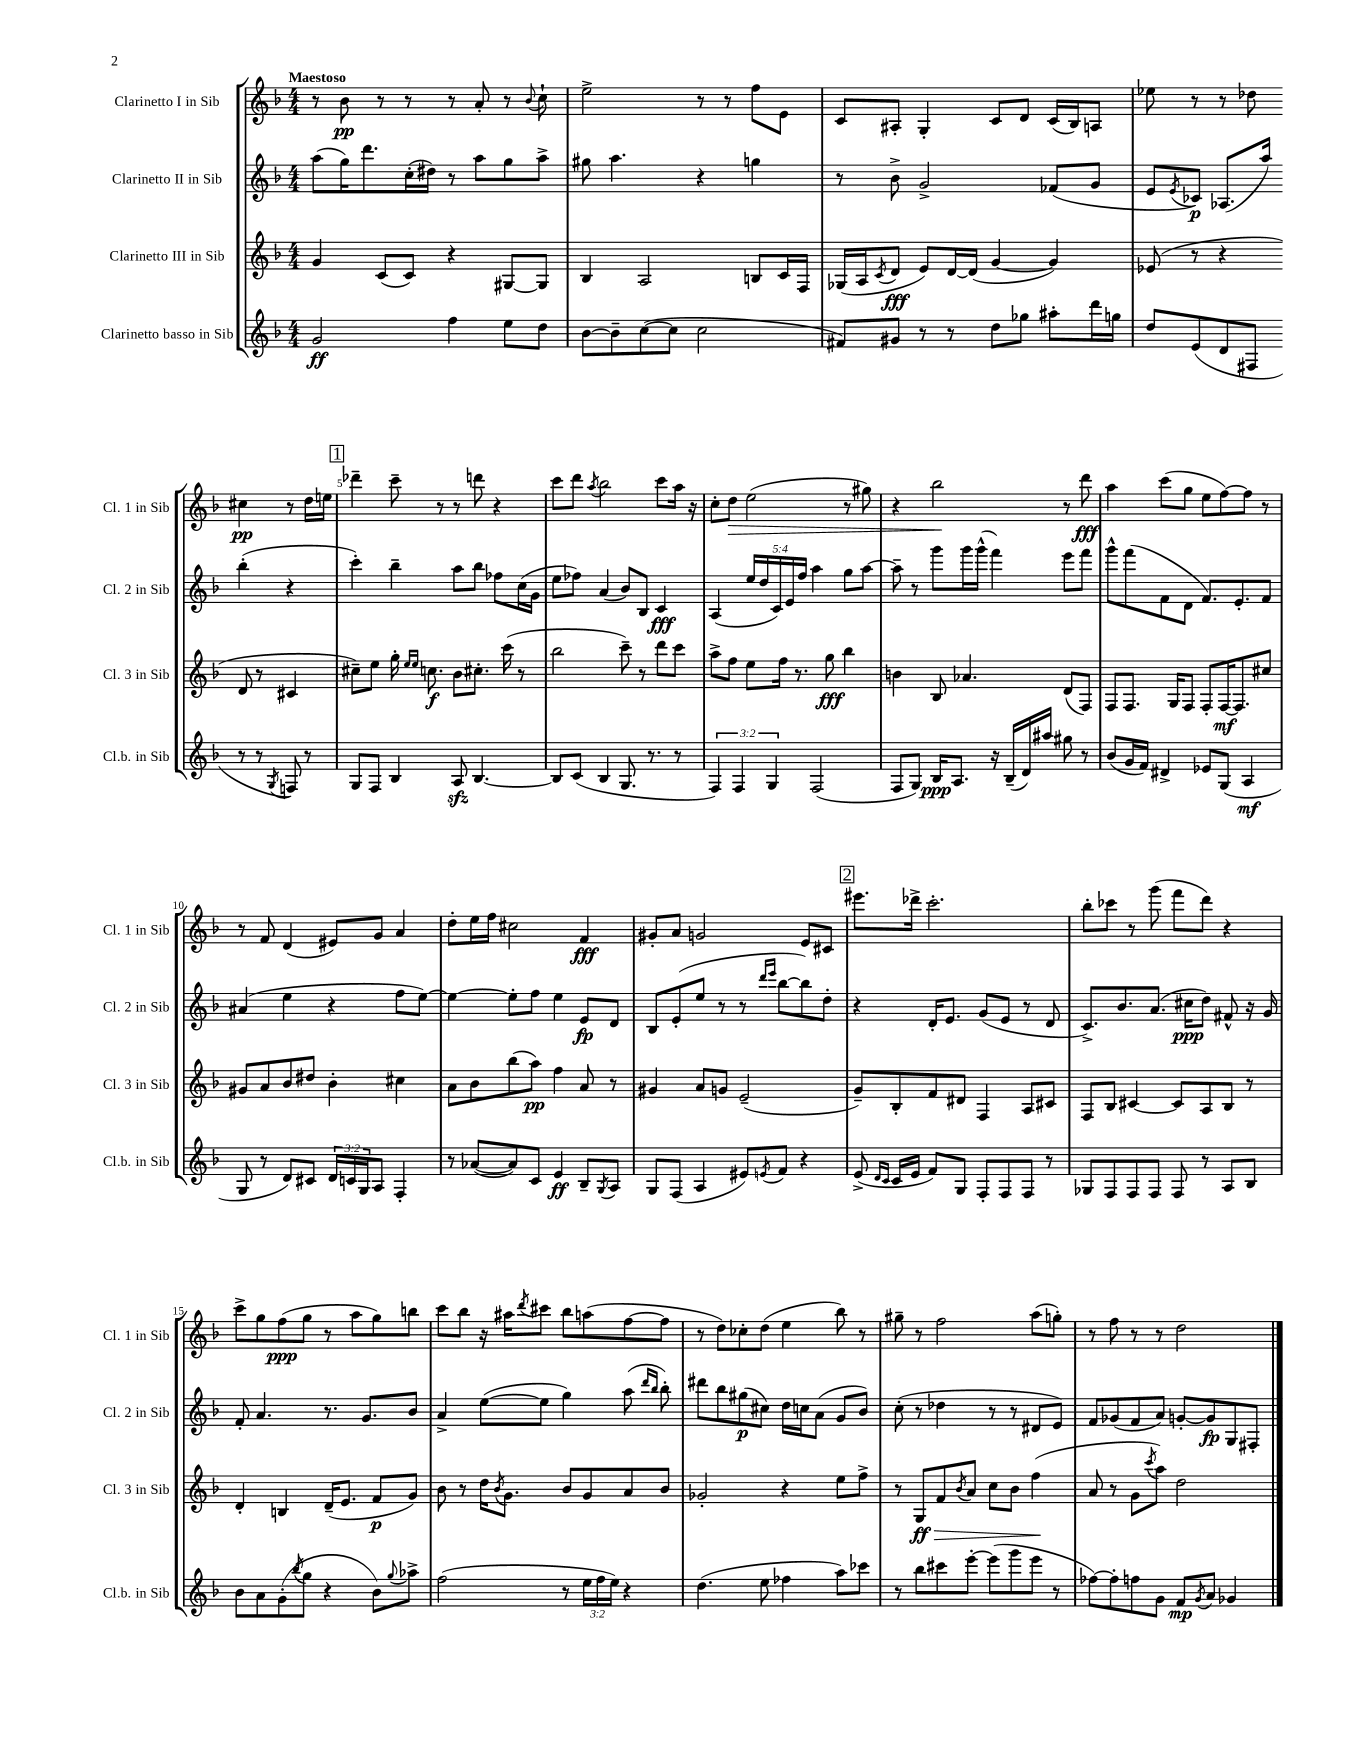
<<
\new StaffGroup <<
\new Staff = "s0" \with { instrumentName = "Clarinetto I in Sib" shortInstrumentName = "Cl. 1 in Sib" } {
    \clef treble \key f \major \numericTimeSignature \time 4/4 \tempo "Maestoso"
    r8 bes'8\pp r8 r8 r8 a'8-. r8 \appoggiatura { bes'8 } c''8-! |
    e''2-> r8 r8 f''8 e'8 |
    c'8 ais8-. g4-. c'8 d'8 c'16( bes16) a8 |
    ees''8 r8 r8 des''8 cis''4\pp r8 des''16 e''16 |
    \mark \markup { \box "1" } des'''4-- c'''8-- r8 r8 d'''8 r4 |
    c'''8 d'''8 \acciaccatura { a''8 } bes''2 c'''8 a''16 r16 |
    c''8-. d''8\> e''2( r8 gis''8) |
    r4 bes''2\! r8 d'''8\fff |
    a''4 c'''8( g''8 e''8 f''8~) f''8 r8 |
    r8 f'8 d'4( eis'8) g'8 a'4 |
    d''8-. e''16 f''16 cis''2 f'4\fff |
    gis'8-. a'8 g'2 e'8 cis'8 |
    \mark \markup { \box "2" } eis'''8. des'''16-> c'''2.-. |
    bes''8-. ces'''8 r8 g'''8( f'''8 d'''8) r4 |
    c'''8-> g''8 f''8\ppp( g''8 r8 a''8 g''8) b''8 |
    c'''8 bes''8 r16 ais''16 \acciaccatura { d'''8 } cis'''8 bes''8 a''8( f''8~ f''8 |
    r8 d''8) ces''8-. d''8( e''4 bes''8) r8 |
    gis''8-- r8 f''2 a''8( g''8-.) |
    r8 f''8 r8 r8 d''2 \bar "|." |
}
\new Staff = "s1" \with { instrumentName = "Clarinetto II in Sib" shortInstrumentName = "Cl. 2 in Sib" } {
    \clef treble \key f \major \numericTimeSignature \time 4/4 \override Staff.TupletNumber.text = #tuplet-number::calc-fraction-text
    a''8( g''16) d'''8. c''16-.( dis''16) r8 a''8 g''8 a''8-> |
    gis''8 a''4. r4 g''4 |
    r8 bes'8-> g'2-> fes'8( g'8 |
    e'8 \acciaccatura { e'8 } ces'8\p) aes8.( a''16) bes''4-.( r4 |
    \mark \markup { \box "1" } c'''4-.) bes''4-- a''8 bes''8 fes''8 c''16( g'16 |
    e''8 fes''8) a'4( bes'8) bes8 c'4\fff |
    a4( \tuplet 5/4 { e''16 d''16 c'16) e'16 f''16 } a''4 g''8 a''8~ |
    a''8-- r8 g'''8 g'''16 g'''16-^( f'''4) e'''8 f'''8 |
    g'''8-^ f'''8( f'8 d'8 f'8.) e'8.-. f'8 |
    ais'4( e''4 r4 f''8 e''8~) |
    e''4~ e''8-. f''8 e''4 e'8\fp d'8 |
    bes8 e'8-.( e''8 r8 r8 \grace { d'''16 e'''16 } bes''8~ bes''8) d''8-. |
    \mark \markup { \box "2" } r4 d'16-. e'8. g'8( e'8 r8 d'8 |
    c'8.->) bes'8. a'8.( cis''16\ppp d''8) fis'8-^ r16 g'16 |
    f'8-. a'4. r8. g'8. bes'8 |
    a'4-> e''8~( e''8 g''4) a''8( \grace { d'''16 bes''16 } bes''8-.) |
    dis'''8 bes''8 gis''8\p( cis''8) d''16 c''16 a'8( g'8 bes'8) |
    c''8-.( r8 des''4 r8 r8 dis'8 e'8) |
    f'8 ges'8( f'8 a'8) g'8~-. g'8\fp g8 fis8-. \bar "|." |
}
\new Staff = "s2" \with { instrumentName = "Clarinetto III in Sib" shortInstrumentName = "Cl. 3 in Sib" } {
    \clef treble \key f \major \numericTimeSignature \time 4/4
    g'4 c'8( c'8) r4 gis8~ gis8 |
    bes4 a2 b8 c'16 f16 |
    ges16( a16 \acciaccatura { c'8 } d'8\fff e'8) d'16~ d'16( g'4~ g'4) |
    ees'8( r8 r4 d'8 r8 cis'4 |
    \mark \markup { \box "1" } cis''8--) e''8 g''16-. \grace { e''16 e''16 } c''8.\f bes'8 cis''8.-. c'''16( r8 |
    bes''2 c'''8--) r8 d'''8 c'''8 |
    a''8-> f''8 e''8 f''16 r8. g''8\fff bes''4 |
    b'4 bes8 aes'4. d'8( f8) |
    f8 f8. g16 f8 f8-. f16~\mf f8. cis''8 |
    gis'8 a'8 bes'8 dis''8 bes'4-. cis''4 |
    a'8 bes'8 bes''8( a''8\pp) f''4 a'8 r8 |
    gis'4 a'8 g'8 e'2--( |
    \mark \markup { \box "2" } g'8--) bes8-. f'8 dis'8 f4 a8 cis'8 |
    f8 bes8 cis'4~ cis'8 a8 bes8 r8 |
    d'4-. b4 d'16--( e'8. f'8\p g'8) |
    bes'8 r8 d''16 \acciaccatura { bes'8 } g'8. bes'8 g'8 a'8 bes'8 |
    ges'2-. r4 e''8 f''8-> |
    r8 g8\ff\> f'8 \acciaccatura { bes'8 } a'8 c''8 bes'8 f''4\!( |
    a'8 r8 g'8 \acciaccatura { c'''8 } a''8) d''2 \bar "|." |
}
\new Staff = "s3" \with { instrumentName = "Clarinetto basso in Sib" shortInstrumentName = "Cl.b. in Sib" } {
    \clef treble \key f \major \numericTimeSignature \time 4/4 \override Staff.TupletNumber.text = #tuplet-number::calc-fraction-text
    g'2\ff f''4 e''8 d''8 |
    bes'8~ bes'8-- c''8~( c''8 c''2 |
    fis'8) gis'8 r8 r8 d''8 ges''8 ais''8-. d'''16 g''16 |
    d''8 e'8( d'8 fis8 r8 r8 \acciaccatura { g8 } f8) r8 |
    \mark \markup { \box "1" } g8 f8 bes4 a8\sfz bes4.~ |
    bes8 c'8( bes4 g8. r8. r8 |
    \tuplet 3/2 { f4) f4 g4 } f2( |
    f8 g8) bes16\ppp a8. r16 bes16--( d'16) ais''16 gis''8 r8 |
    bes'8( g'16 f'16) dis'4-> ees'8 g8( a4\mf |
    g8 r8 d'8) cis'8 \tuplet 3/2 { d'16 c'16 g16 } a8 f4-. |
    r8 aes'8~( aes'8) c'8 e'4\ff bes8-- \acciaccatura { g8 } a8 |
    g8 f8( a4 eis'8) \acciaccatura { e'8 } f'8 r4 |
    \mark \markup { \box "2" } e'8->( \grace { d'16 c'16 } c'16 e'16 f'8) g8 f8-. f8 f8 r8 |
    ges8 f8 f8 f8 f8 r8 a8 bes8 |
    bes'8 a'8 g'8-.( \acciaccatura { bes''8 } g''8 r4 bes'8) \appoggiatura { g''8 } aes''8-> |
    f''2( r8 \tuplet 3/2 { e''16 f''16 e''16) } r4 |
    d''4.( e''8 fes''4 a''8) ces'''8 |
    r8 bes''8 cis'''8 e'''8~-. e'''8( g'''8 e'''8 r8 |
    fes''8~) fes''8-. f''8 g'8 f'8\mp \acciaccatura { g'8 } a'8 ges'4 \bar "|." |
}
>>
>>
\layout { \context { \Score \override BarNumber.break-visibility = ##(#f #t #t) barNumberVisibility = #(every-nth-bar-number-visible 5) } }
